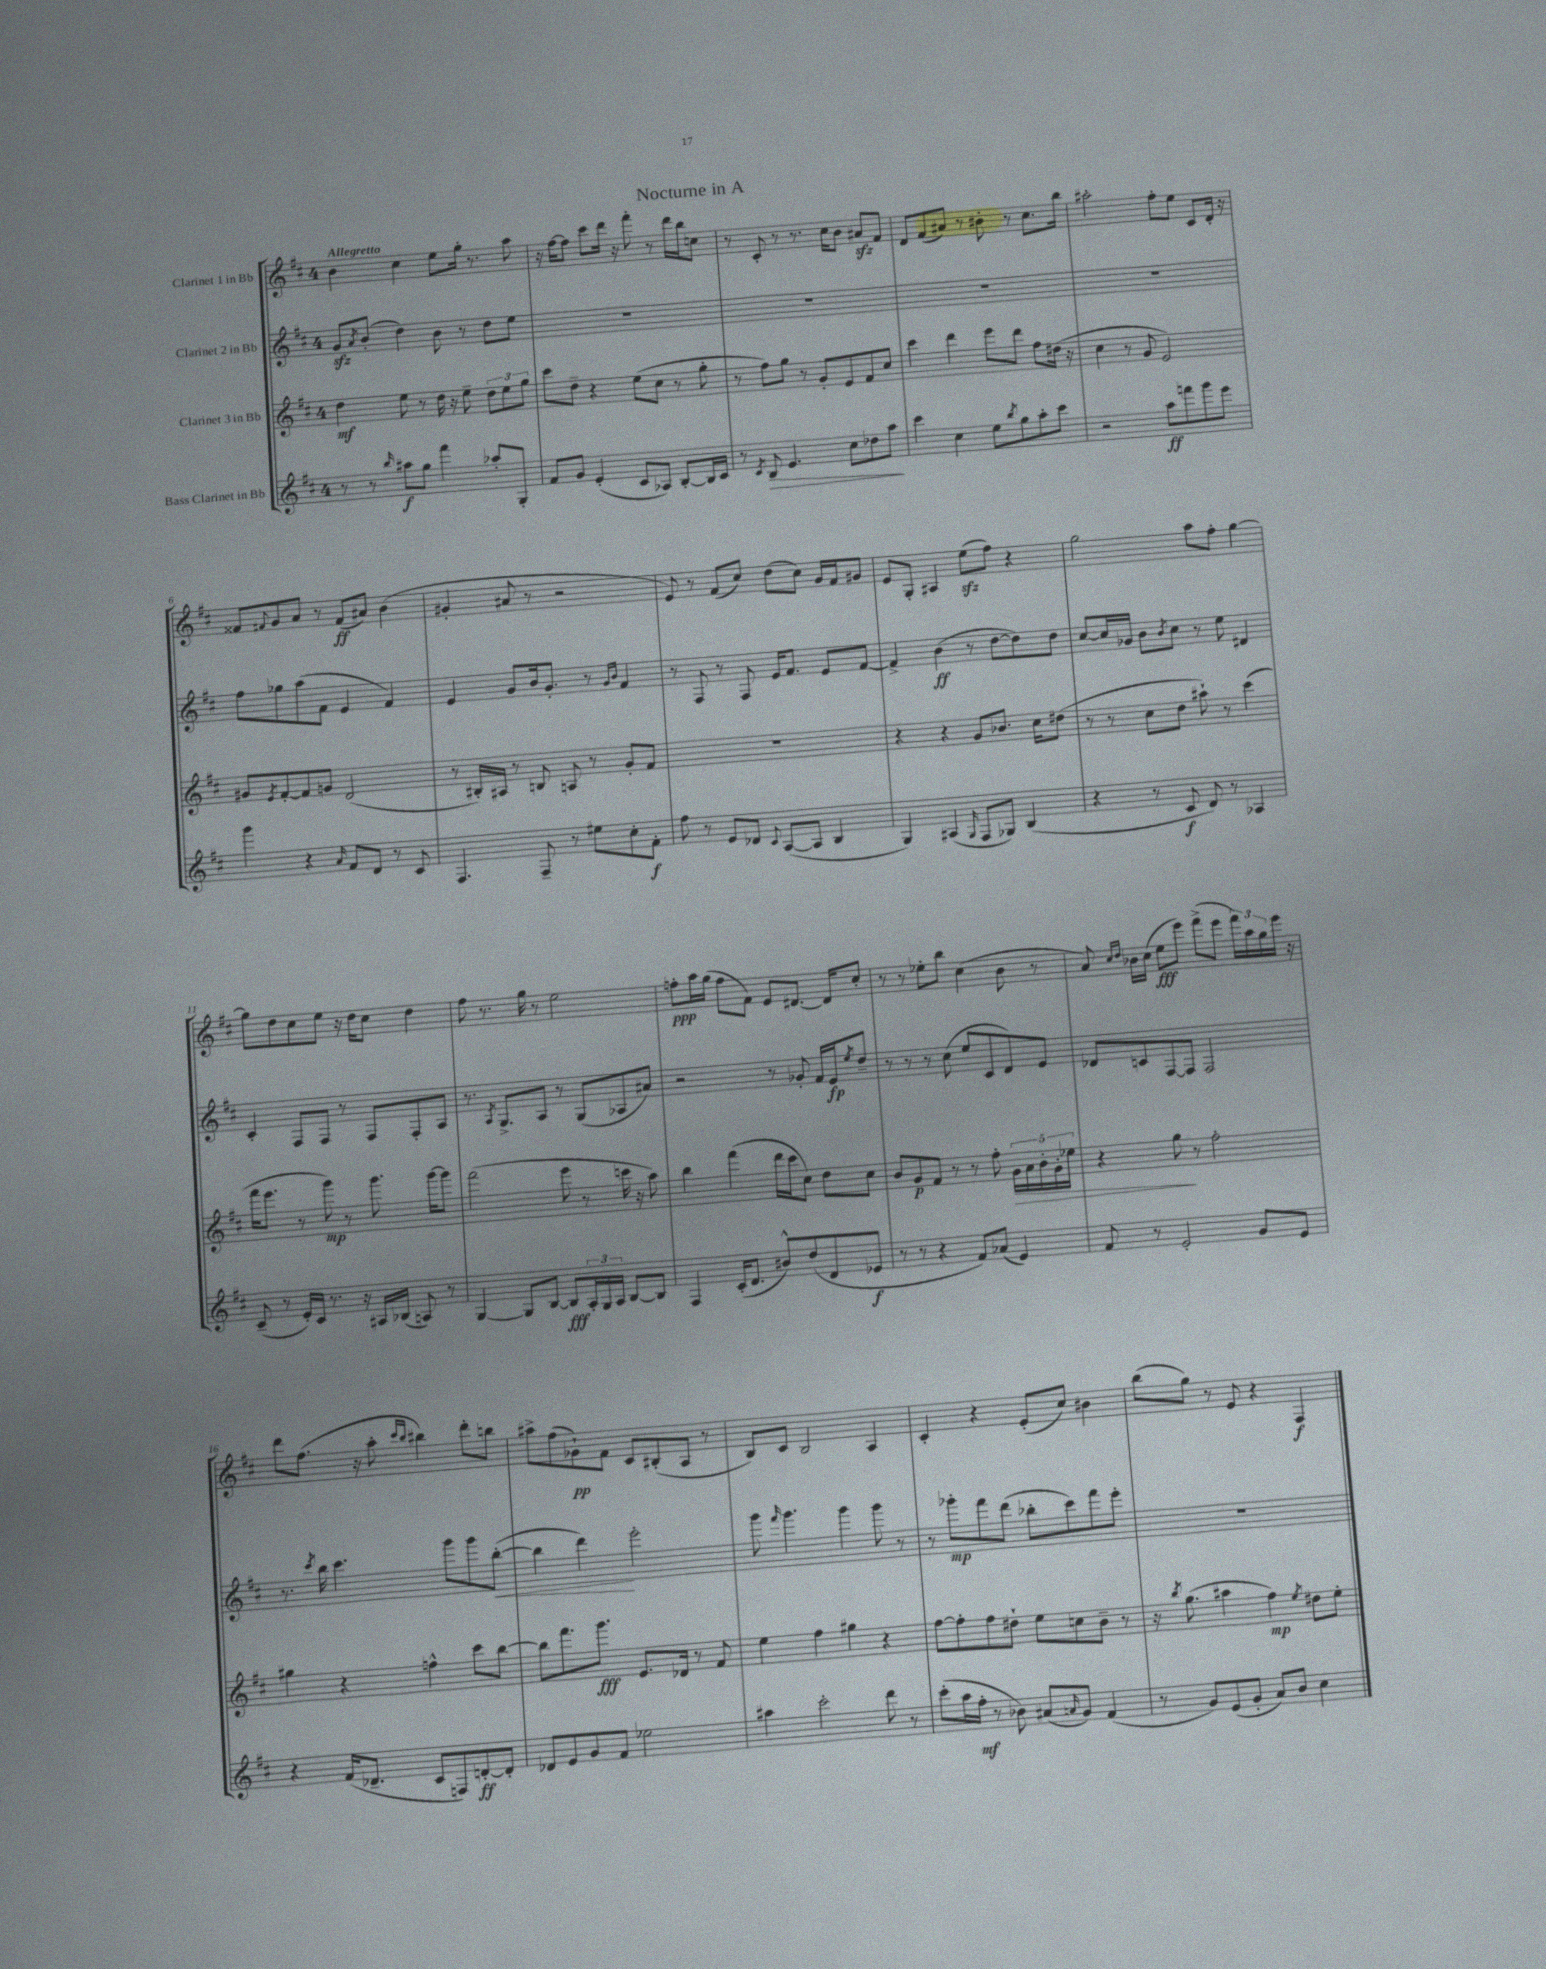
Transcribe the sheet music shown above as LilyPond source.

\header { title = "Nocturne in A" }
<<
\new StaffGroup <<
\new Staff = "s0" \with { instrumentName = "Clarinet 1 in Bb" } {
    \clef treble \key d \major \once \override Staff.TimeSignature.style = #'single-digit \time 4/4 \tempo "Allegretto"
    b'4 cis''4 e''8 g''16-. r8. a''8 |
    r16 fis''16~ fis''8 cis'''8 d'''16 r16 fis'''8-. r8 d'''16 b''16 c''8 |
    r8 cis'8-. r8 r8. cis''16 b'8 ais'8\sfz fis'8 |
    d'8 fis'8( ais'8) r8 bis'8-. r8 cis''8. b''16 |
    ais''2-. fis''8-. e''8 cis'8 d'16-. r16 |
    fisis'8 \appoggiatura { fis'8 } g'8 a'8 r8 fis'8\ff( ais'8) b'4( |
    gis'4-. ais'8 r8 r2 |
    e'8) r8 fis'8( cis''8) d''8( cis''8) g'16 fis'16 gis'8 |
    e'8 g8-. ais4 e''8\sfz( fis''8) r4 |
    g''2 a''8 fis''8-. g''4~ |
    g''8 d''8 cis''8 e''8 r16 d''16 cis''8 d''4 |
    fis''8 r8. g''16 r8 e''2 |
    f''8-.\ppp a''16 g''16( f''8 fis'8) e'8 dis'8.~ dis'16 cis''8-. |
    r8 r8 ees''8-. b''8 cis''4( b'8 r8 |
    a'8) \grace { cis''16 d''16 } bes'16 cis''16( e''8\fff e'''8) fis'''8->( e'''8 \tuplet 3/2 { fis'''16) a''16 g''16 } e'''16 r16 |
    d'''8 fis''8.( r16 a''8-. \grace { cis'''16 b''16 } bis''4) d'''8-. b''8 |
    ais''8-> fis''8( ges'8-!\pp) fis'8 cis'8 bis8-.( a8 r8 |
    b8) cis'8 b2 a4 |
    cis'4-. r4 e'8-.( cis''8) bis'4 |
    b''8( g''8) r8 e'8 r4 fis4\f \bar "|." |
}
\new Staff = "s1" \with { instrumentName = "Clarinet 2 in Bb" } {
    \clef treble \key d \major \once \override Staff.TimeSignature.style = #'single-digit \time 4/4
    g'8\sfz \acciaccatura { a'8 } b'8-.( d''4) b'8 r8 d''8 e''8 |
    R1 |
    R1 |
    R1 |
    R1 |
    fis''8 ges''8 a''8( fis'8 e'4 fis'4) |
    e'4 g'8 b'16 g'8.-. r8 \grace { g'16 b'16 } fis'4 |
    r8 fis8 r8 fis8 e'16 fis'8. e'8 fis'8~ |
    fis'4-> b'4\ff( r8 d''8~ d''8) d''8 |
    cis''8~ cis''16 ges'16 b'8 \acciaccatura { b'8 } cis''8 r8 e''8 dis'4 |
    cis'4-. fis8 fis8 r8 fis8 fis8-. a8 |
    r8. \acciaccatura { a8 } g8.-> a8 r8 g8( aes8 ais'8) |
    r2 r8 ges'8-. fis'16 e'16\fp \acciaccatura { e''8 } d''8-- |
    r8 r8 r8 cis''8( e''8 cis'8 d'8) e'8 |
    des'8 c'8 fis8~ fis8 fis2 |
    r8. \acciaccatura { cis'''8 } b''16 cis'''4. g'''8 g'''8 b''8~-.\<( |
    b''4 d'''4\!) e'''2-. |
    g'''8 \grace { fis'''16 } g'''4. g'''4 g'''8 r8 |
    r8 ges'''8-.\mp fis'''8 d'''8( bes''8-. cis'''8) fis'''8 e'''8-. |
    R1 \bar "|." |
}
\new Staff = "s2" \with { instrumentName = "Clarinet 3 in Bb" } {
    \clef treble \key d \major \once \override Staff.TimeSignature.style = #'single-digit \time 4/4
    d''4\mf e''8 r8 d''16 r16 e''8-- \tuplet 3/2 { d''8 e''8 g''8 } |
    cis'''8 d''8-- r4 e''8( cis''8 r8 g''8-. |
    r8 fis''8) g''8 r8 g'8-. e'8 fis'8 cis''8 |
    cis'''4 d'''4 e'''8 d'''8 fis''8 dis''16( r16 |
    cis''4 r8 g'8 e'2) |
    gis'8 \acciaccatura { e'8 } fis'8~-. fis'8 g'8 d'2( |
    r8 bis16-.) ais16 r8 b8 a8 r8 g'8-. fis'8 |
    R1 |
    r4 r4 g'8 bes'8. cis''16 dis''8( |
    r8 r8 cis''8 d''8 ais''8-!) r8 cis'''4( |
    fis'''16 e'''8. r8 g'''8\mp) r8 g'''8. g'''16~ g'''8 |
    fis'''2( e'''8 r8 c'''16 r16 a''8) |
    b''4 fis'''4( d'''16 cis'''16 cis''8) d''8 cis''8 |
    b'8 g'8\p fis'8 r8 r8 fis''8-. \tuplet 5/4 { g'16\> a'16 b'16-. g'16-. ees''16 } |
    r4 g''8\! r8 fis''2-. |
    gis''4 r4 f''4-^ cis'''8 b''8~ |
    b''8 fis'''8. g'''8.\fff e'8. des'16 r8 fis'8 |
    e''4 fis''4 gis''4 r4 |
    fis''8~ fis''8-. fis''8 dis''8-! e''8 c''8 b'8-- r8 |
    r16 \acciaccatura { b''8 } g''8.( ais''4 fis''4\mp) \acciaccatura { e''8 } dis''8 e''8-. \bar "|." |
}
\new Staff = "s3" \with { instrumentName = "Bass Clarinet in Bb" } {
    \clef treble \key d \major \once \override Staff.TimeSignature.style = #'single-digit \time 4/4
    r8 r8 \grace { b''16 } ais''8\f g''8 fis'''4 aes''8-. g8-. |
    fis'8 g'8 e'4-.( cis'8 aes8) b8~-. b16 cis'16 |
    r8 \acciaccatura { cis'8 } b8\> e'4. cis''8 des''8 a''8\! |
    cis'''4 cis''4 e''8 \acciaccatura { b''8 } g''8 a''8-. cis'''8 |
    r2 a''8\ff f'''8 g'''8 e'''8 |
    g'''4 r4 \grace { a'16 } fis'8 d'8 r8 cis'8 |
    fis4. fis8-- r8 eis''8 cis''8-. fis'8-.\f |
    fis''8 r8 e'8 des'8 \appoggiatura { cis'8 } a8~( a8 b4 |
    g4) ais4( \grace { g16 } fis8 ges8) b4( |
    r4 r8 cis'8\f d'8) r8 aes4 |
    cis'8--( r8 e'16-.) cis'16 r8. r16 ais16 bes16( a8) r8 |
    g4~ g8 b8~ b8\fff \tuplet 3/2 { a16-. g16 a16 } b8~ b8 |
    fis4 cis'16-.( d'8. bis'8-^) d''8( d'8 ees'8\f |
    r8 r8 r4 fis'8) aes'8( e'4) |
    fis'8 r8 e'2-. g'8 e'8 |
    r4 fis'16( des'8.-- cis'8 f8) d'8~-.\ff d'8-. |
    des'8 e'8 g'8 fis'8 ees''2 |
    ais''4 cis'''2-. d'''8 r8 |
    cis'''8-.( a''16 fis''16-.\mf r8 bes'8) ais'8( \grace { a'16 } g'8) fis'4( |
    r8 g'8) e'8( g'8-. a'8) b'8 cis''4 \bar "|." |
}
>>
>>
